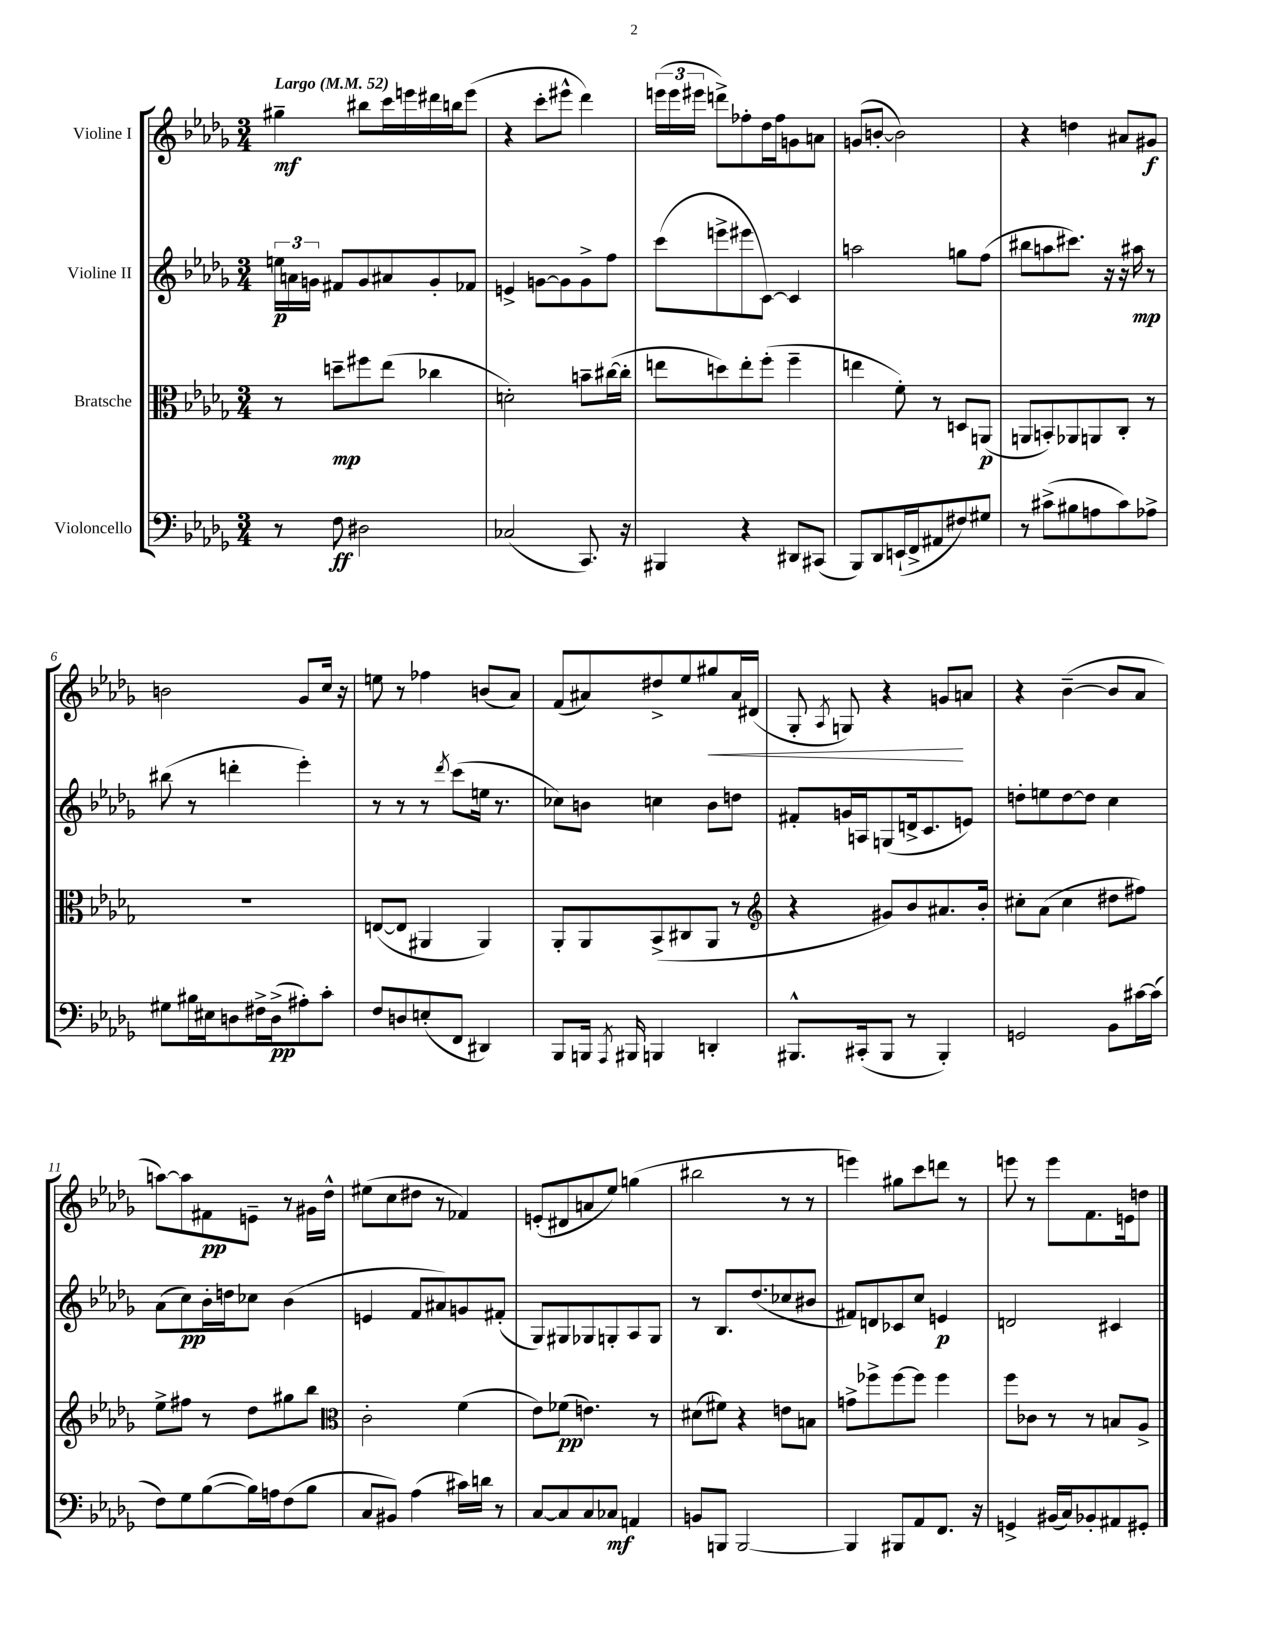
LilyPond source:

<<
\new StaffGroup <<
\new Staff = "s0" \with { instrumentName = "Violine I" } {
    \clef treble \key des \major \numericTimeSignature \time 3/4 \tempo "Largo" 4 = 52
    \autoBeamOff gis''4--\mf bis''8[ c'''16 e'''16 dis'''16 b''16 e'''8]( |
    r4 c'''8[-. eis'''8]-^ des'''4) |
    \tuplet 3/2 { e'''16[( e'''16 eis'''16] } d'''8[->) fes''8-. des''16 fes''16 g'8 a'8] |
    g'8[( b'8]~-. b'2) |
    r4 d''4 ais'8[ gis'8]\f |
    b'2 ges'8[ c''16] r16 |
    e''8 r8 fes''4 b'8[( aes'8]) |
    f'8[( ais'8) dis''8-> ees''8 gis''8\< ais'16 dis'16]( |
    ges8-. \acciaccatura { aes8 } g8) r4 g'8[\! a'8] |
    r4 bes'4~--( bes'8[ aes'8] |
    a''8[~) a''8 fis'8\pp e'8]-- r8 gis'16[ des''16]-^ |
    eis''8[( c''8 dis''8] r8 fes'4) |
    e'8[-.( dis'8 a'8 ees''8]) g''4( |
    bis''2 r8 r8 |
    e'''4) gis''8[ c'''8 d'''8] r8 |
    e'''8 r8 e'''8[ f'8. e'16 d''8] \bar "|." |
}
\new Staff = "s1" \with { instrumentName = "Violine II" } {
    \clef treble \key des \major \numericTimeSignature \time 3/4
    \autoBeamOff \tuplet 3/2 { e''16[\p a'16 g'16] } fis'8[ g'8 ais'8 g'8-. fes'8] |
    e'4-> g'8[~ g'8 g'8-> f''8] |
    c'''8[( e'''8-> eis'''8 c'8]~) c'4 |
    a''2 g''8[ f''8]( |
    bis''8[ a''8 cis'''8.]) r16 r16 ais''16\mp r8 |
    bis''8( r8 d'''4-. ees'''4-.) |
    r8 r8 r8 \acciaccatura { des'''8 } c'''8[( e''16] r8. |
    ces''8[) b'8] c''4 b'8[ d''8] |
    fis'8[-. g'16 a16 g8( d'16-> c'8. e'8]) |
    d''8[-. e''8 d''8~ d''8] c''4 |
    aes'8[( c''8\pp) bes'16-. d''16 ces''8] bes'4( |
    e'4 f'8[ ais'8) g'8 fis'8]-.( |
    ges8[) gis8 ges8 g8-. aes8 g8] |
    r8 bes8.[ des''8.( ces''8 bis'8] |
    fis'8[) d'8 ces'8 c''8] e'4\p |
    d'2 cis'4 \bar "|." |
}
\new Staff = "s2" \with { instrumentName = "Bratsche" } {
    \clef alto \key des \major \numericTimeSignature \time 3/4
    \autoBeamOff r8 d''8[--\mp fis''8 ees''8]( ces''4 |
    d'2-.) b'8[-- cis''16~( cis''16]-. |
    e''8[ d''8) e''8-. f''8]-.( f''4-- |
    e''4 f'8-.) r8 d8[ a,8]\p( |
    a,8[ b,8-.) aes,8 a,8 c8]-. r8 |
    R2. |
    e8[~( e8] ais,4 ais,4) |
    aes,8[-. aes,8 bes,8->( cis8 aes,8] r8 |
    \clef treble r4 gis'8[) bes'8 ais'8. bes'16]-. |
    cis''8[-. aes'8]( cis''4 dis''8[ fis''8]) |
    ees''8[-> fis''8] r8 des''8[ gis''8 bes''8] |
    \clef alto c'2-. f'4( |
    ees'8[) fes'8]\pp( e'4.) r8 |
    dis'8[( fis'8]) r4 e'8[ b8] |
    g'8[-> fes''8-> fes''8~ fes''8] fes''4 |
    f''8[ ces'8] r8 r8 b8[ aes8]-> \bar "|." |
}
\new Staff = "s3" \with { instrumentName = "Violoncello" } {
    \clef bass \key des \major \numericTimeSignature \time 3/4
    \autoBeamOff r8 f8\ff dis2 |
    ces2( c,8.) r16 |
    bis,,4 r4 dis,8[ cis,8]( |
    bes,,8[) des,8 e,16-!( f,16-> ais,8 fis8) gis8] |
    r8 cis'8[->( bis8 a8 cis'8) aes8]-> |
    gis8[ bis16 eis16 d8 fis16-> d16->\pp( ais8-.) c'8]-. |
    f8[ d8 e8-.( f,8] dis,4) |
    bes,,8[ b,,16] \acciaccatura { aes,,8 } bis,,16 b,,4 d,4-. |
    bis,,8.[-^ cis,16-.( bis,,8] r8 bis,,4-.) |
    g,2 bes,8[ cis'16~ cis'16]( |
    f8[) ges8 bes8~( bes16) a16 f8( bes8] |
    c8[ bis,8]) aes4( cis'16[) d'16] r8 |
    c8[~ c8 c8 ces8]\mf a,4 |
    b,8[ b,,8] b,,2~ |
    b,,4 bis,,8[ aes,8 f,8.] r16 |
    g,4-> bis,16[( c16) bes,8-. ais,8 gis,8]-. \bar "|." |
}
>>
>>
